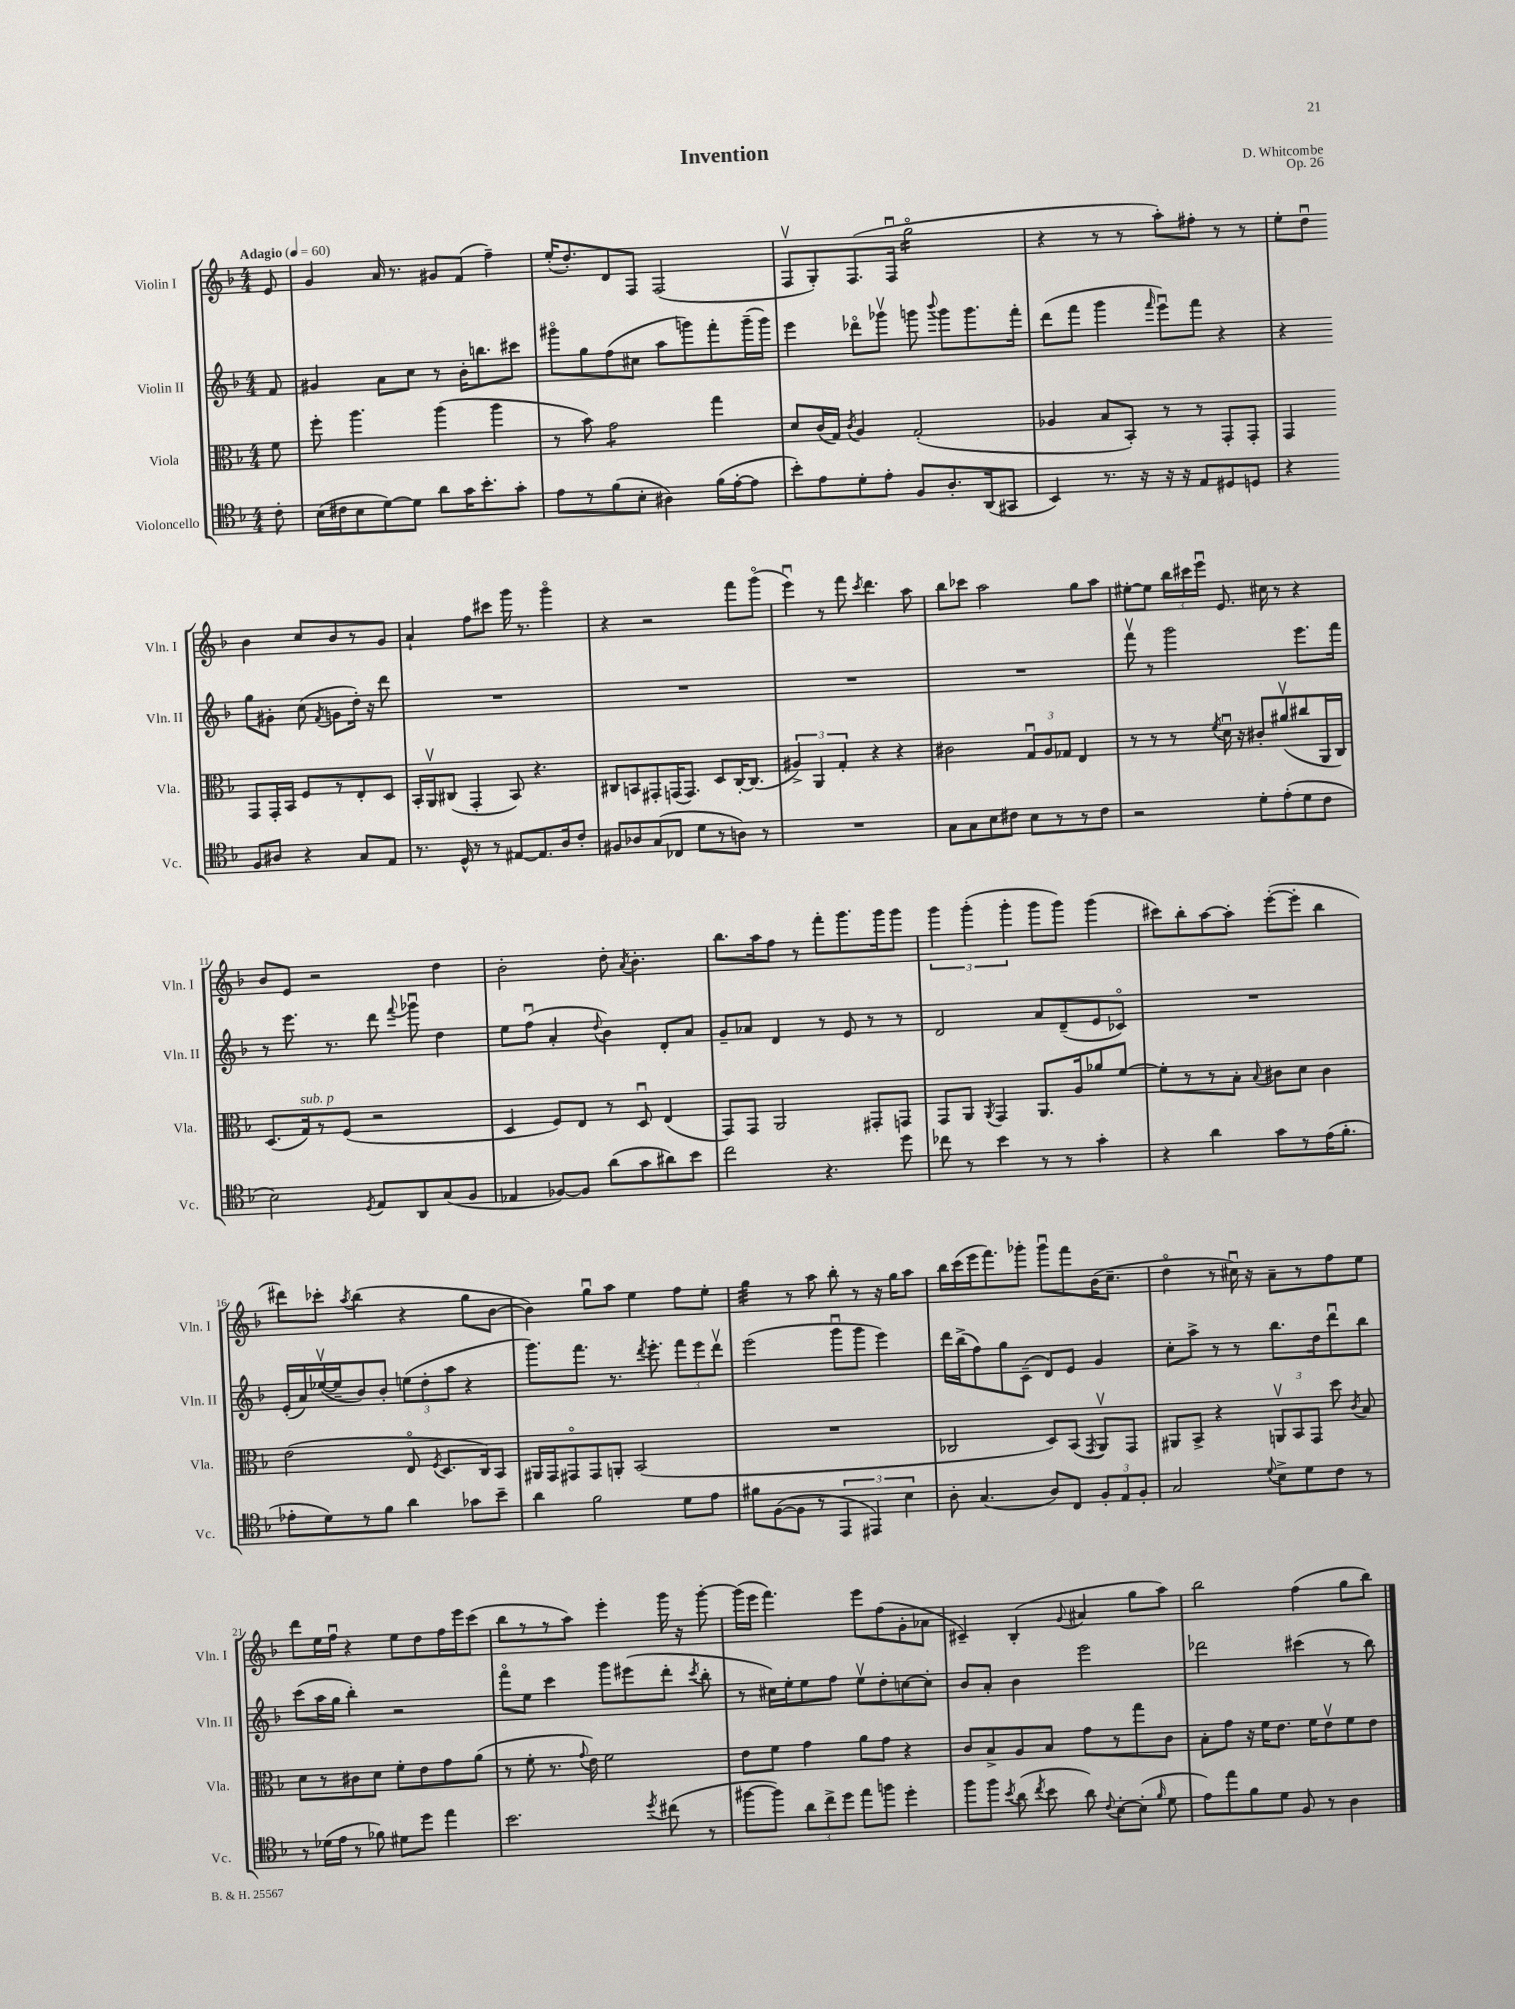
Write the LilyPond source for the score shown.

\header { title = "Invention" composer = "D. Whitcombe" opus = "Op. 26" }
<<
\new StaffGroup <<
\new Staff = "s0" \with { instrumentName = "Violin I" shortInstrumentName = "Vln. I" } {
    \clef treble \key f \major \numericTimeSignature \time 4/4 \partial 8 \tempo "Adagio" 4 = 60
    \autoBeamOff e'8 |
    g'4 a'16 r8. gis'8[ f'8]( f''4--) |
    e''16[-.( d''8.-.) d'8 f8] f2( |
    f8[\upbow g8-.) f8.( f16]\downbow g''2:16\flageolet |
    r4 r8 r8 a''8[-.) fis''8]-. r8 r8 |
    e''8[-. d''8]\downbow bes'4 c''8[ bes'8 r8 g'8] |
    a'4-! f''8[ cis'''8] g'''16 r8. g'''4\flageolet |
    r4 r2 f'''8[ g'''8]\flageolet( |
    e'''4\downbow) r8 f'''8 \acciaccatura { c'''8 } d'''4. a''8 |
    bes''8[ ces'''8] a''2 g''8[ a''8] |
    eis''8[~-. eis''8] \tuplet 3/2 { bes''16[ cis'''16 e'''16]\downbow } e'8. cis''16 r8 r4 |
    bes'8[ e'8] r2 d''4 |
    bes'2-. d''8-. \acciaccatura { a'8 } bes'4.-. |
    bes''8.[ a''16 f''8] r8 f'''8[-. g'''8. g'''16 g'''8] |
    \tuplet 3/2 { g'''4 g'''4-.( g'''4-. } g'''8[ g'''8]) g'''4( |
    cis'''8[) bes''8-. a''8~ a''8]-. e'''8[~-.( e'''8]-. bes''4 |
    dis'''8[) ces'''8]-. \acciaccatura { a''8 } bes''4( r4 g''8[ bes'8]~ |
    bes'4) g''8[\downbow a''8] e''4 f''8[ e''8]-. |
    g''4:32 r8 a''8 bes''8-. r8 r16 g''16[ a''8] |
    bes''16[ c'''16( e'''16 f'''8.) ges'''8]-. ges'''8[\downbow f'''8 bes'16( c''8.]-- |
    d''4\flageolet r8 cis''16\downbow) r16 a'8[-- r8 f''8 e''8] |
    d'''8[ e''16 f''16]\downbow r4 e''8[ d''8 f''16 e'''16 c'''8]( |
    bes''8[ r8 r8 a''8]) e'''4-. g'''16 r16 g'''8~-. |
    g'''16[( e'''16] f'''4.) e'''8[ f''8( g'8-. aes'8] |
    cis'4--) bes4-.( \appoggiatura { g'8 } ais'4 g''8[ a''8]) |
    bes''2 f''4( g''8[ bes''8]) \bar "|." |
}
\new Staff = "s1" \with { instrumentName = "Violin II" shortInstrumentName = "Vln. II" } {
    \clef treble \key f \major \numericTimeSignature \time 4/4 \partial 8
    \autoBeamOff f'8 |
    gis'4 a'8[ c''8] r8 bes'16[-. b''8. cis'''8] |
    gis'''8[\flageolet g''8 f''8( cis''8] a''8[ g'''8) f'''8-. g'''16--( g'''16]) |
    e'''4 des'''8[\flageolet ges'''8]\upbow g'''8 \appoggiatura { bes'''8 } g'''8[ g'''8. f'''16]-. |
    d'''8[( f'''8] g'''4 \grace { f'''16 } e'''8[\downbow) f'''8] r4 |
    r4 g''8[ gis'8]-. c''8( \acciaccatura { f'8 } g'8[ d''16]-.) r16 d'''8 |
    R1 |
    R1 |
    R1 |
    R1 |
    f'''8\upbow r8 g'''2 e'''8.[ f'''16] |
    r8 e'''8. r8. d'''8 \appoggiatura { f'''8 } ges'''8\downbow d''4 |
    e''8[ f''8]\downbow( a'4-. \appoggiatura { d''8 } bes'4) d'8[-. a'8] |
    g'8[-- aes'8] d'4 r8 e'8 r8 r8 |
    d'2 a'8[ d'8--( e'8 ces'8]\flageolet) |
    R1 |
    e'16[-.( a'16) ees''16~\upbow( ees''16-- bes'8) bes'8]-. \tuplet 3/2 { e''8[( d''8-. a''8] } r4 |
    g'''8.[) f'''8.] r8. \acciaccatura { d'''8 } e'''8.-. \tuplet 3/2 { f'''8[ e'''8 d'''8]\upbow } |
    e'''2( g'''8[\downbow g'''8] e'''4) |
    d'''16[ bes''16->( f''8) g''8 c'8]--( d'8[) e'8] g'4 |
    c''8[-. a''8]-> r8 r8 bes''8.[ d''16 d'''8\downbow bes''8] |
    c'''8[( a''16 g''16] bes''4-.) r2 |
    f'''8[\flageolet e''8] c'''4 g'''8[ eis'''8( d'''8]-. \acciaccatura { c'''8 } bes''8-. |
    r8 cis''16[) e''16-. e''8 f''8] e''8[\upbow d''8-. c''8~ c''8]-. |
    bes'8[ a'8]-. bes'4 e'''2 |
    des'''2 cis'''4( r8 bes''8) \bar "|." |
}
\new Staff = "s2" \with { instrumentName = "Viola" shortInstrumentName = "Vla." } {
    \clef alto \key f \major \numericTimeSignature \time 4/4 \partial 8
    \autoBeamOff f'8 |
    f''8-. a''4. a''4( a''4 |
    r8 bes'8) g'2:8 g''4 |
    d'8[ c'16( g16]) \acciaccatura { c'8 } a4 g2-.( |
    aes4 bes8[ bes,8]-.) r8 r8 g,8[-. g,8]-. |
    g,4 g,8[ g,16-. bes,16] f8[ r8 e8-. d8] |
    bes,16[-. a,16\upbow cis8]( g,4-. bes,8) r4. |
    cis8[ b,8 gis,8-. g,16( g,8.]) d8[ cis16~-. cis8.]( |
    \tuplet 3/2 { ais4->) a,4 g4-. } r4 r4 |
    cis'2 \tuplet 3/2 { g8[\downbow a8 ges8] } e4 |
    r8 r8 r8 \acciaccatura { f'8 } d'16\downbow r16 cis'8[-. ais'8\upbow( cis''8 a,16 c16]) |
    d8.[( g16^\markup { \italic "sub. p" }) r8 f8]( r2 |
    d4 f8[) e8] r8 d8\downbow e4( |
    g,8[) g,8] a,2 gis,8[-. g,8] |
    g,8[ a,8] \acciaccatura { a,8 } g,4 a,8.[ a16 aes'8 f'8]~ |
    f'8[-. r8 r8 bes8]-. \appoggiatura { bes8 } cis'8[ d'8] cis'4 |
    e'2( e8\flageolet \acciaccatura { f8 } d8.[ c16) bes,8] |
    ais,16[ g,16 gis,8\flageolet gis,8 a,8]-. bes,2( |
    R1 |
    ces2 d8[) bes,8]( \acciaccatura { g,8 } a,8[\upbow) g,8] |
    ais,8[ bes,8]-> r4 \tuplet 3/2 { a,8[\upbow bes,8 g,8] } d''8 \acciaccatura { c'8 } bes8 |
    d'8[ r8 cis'8 d'8] f'8[-. e'8 g'8 a'8]( |
    r8 f'8-. r8. \appoggiatura { g'8 } e'16) f'2 |
    e'8[ f'8] g'4 a'8[ g'8] r4 |
    c'8[ bes8-> a8 bes8] g'8[ r8 g''8 c'8] |
    bes8[-. g'8] r16 f'16[ e'8.] f'16[ e'8\upbow f'8 e'8] \bar "|." |
}
\new Staff = "s3" \with { instrumentName = "Violoncello" shortInstrumentName = "Vc." } {
    \clef tenor \key f \major \numericTimeSignature \time 4/4 \partial 8
    \autoBeamOff c'8-. |
    bes16[( cis'16 bes8 d'8~) d'8] a'8[ g'16 bes'8.-. g'8]-. |
    e'8[ r8 f'8( bes8]-. ais4) f'16[( e'16~-. e'8] |
    bes'8[-.) e'8 d'8-. e'8]-. f8[ a8.-. a,16( gis,8] |
    bes,4) r8. r16 r16 r16 e8[ dis8 d8] |
    r4 f8[ ais8] r4 g8[ e8] |
    r8. d16-^ r8 r8 eis8[~ eis8. a16 c'8]-. |
    fis8[ aes8 g8( ces8] d'8[ r8 a8]) r8 |
    R1 |
    g8[ g8 bes8 cis'8] bes8[ r8 r8 cis'8] |
    r2 d'8[-. e'8-.( d'8 c'8] |
    bes2) \acciaccatura { d8 } e8[ a,8 g8( f8] |
    ees4 fes8[~) fes8] a'8[( g'8 ais'8) bes'8] |
    c''2 r4. d''8 |
    ces''8 r8 bes'4 r8 r8 g'4-. |
    r4 a'4 g'8[ r8 e'16( f'8.]-. |
    ees'8[-. d'8) r8 f'8] a'4 ges'8[ bes'8]-- |
    a'4 f'2 d'8[ e'8] |
    fis'8[ f8~( f8] r8 \tuplet 3/2 { e,4 eis,4) bes4 } |
    a8-. g4.( a8[) c8] \tuplet 3/2 { f8[-. e8 f8]-. } |
    g2 \appoggiatura { d'8 } bes8[-> d'8 c'8] r8 |
    r8 des'16[( e'16] r8 fes'8) dis'8[ d''8] e''4 |
    bes'2. \acciaccatura { d''8 } cis''8( r8 |
    fis''8[~ fis''8]) \tuplet 3/2 { a'8[ c''8-> d''8] } e''8[ f''8] d''4-. |
    f''8[ f''8] \acciaccatura { bes'8 } a'8( \acciaccatura { c''8 } bes'8 a'8) \appoggiatura { c'8 } bes8[~-. bes8]-.( \grace { f'16 } d'8 |
    e'8[) e''8 f'8 d'8] f8 r8 a4 \bar "|." |
}
>>
>>
